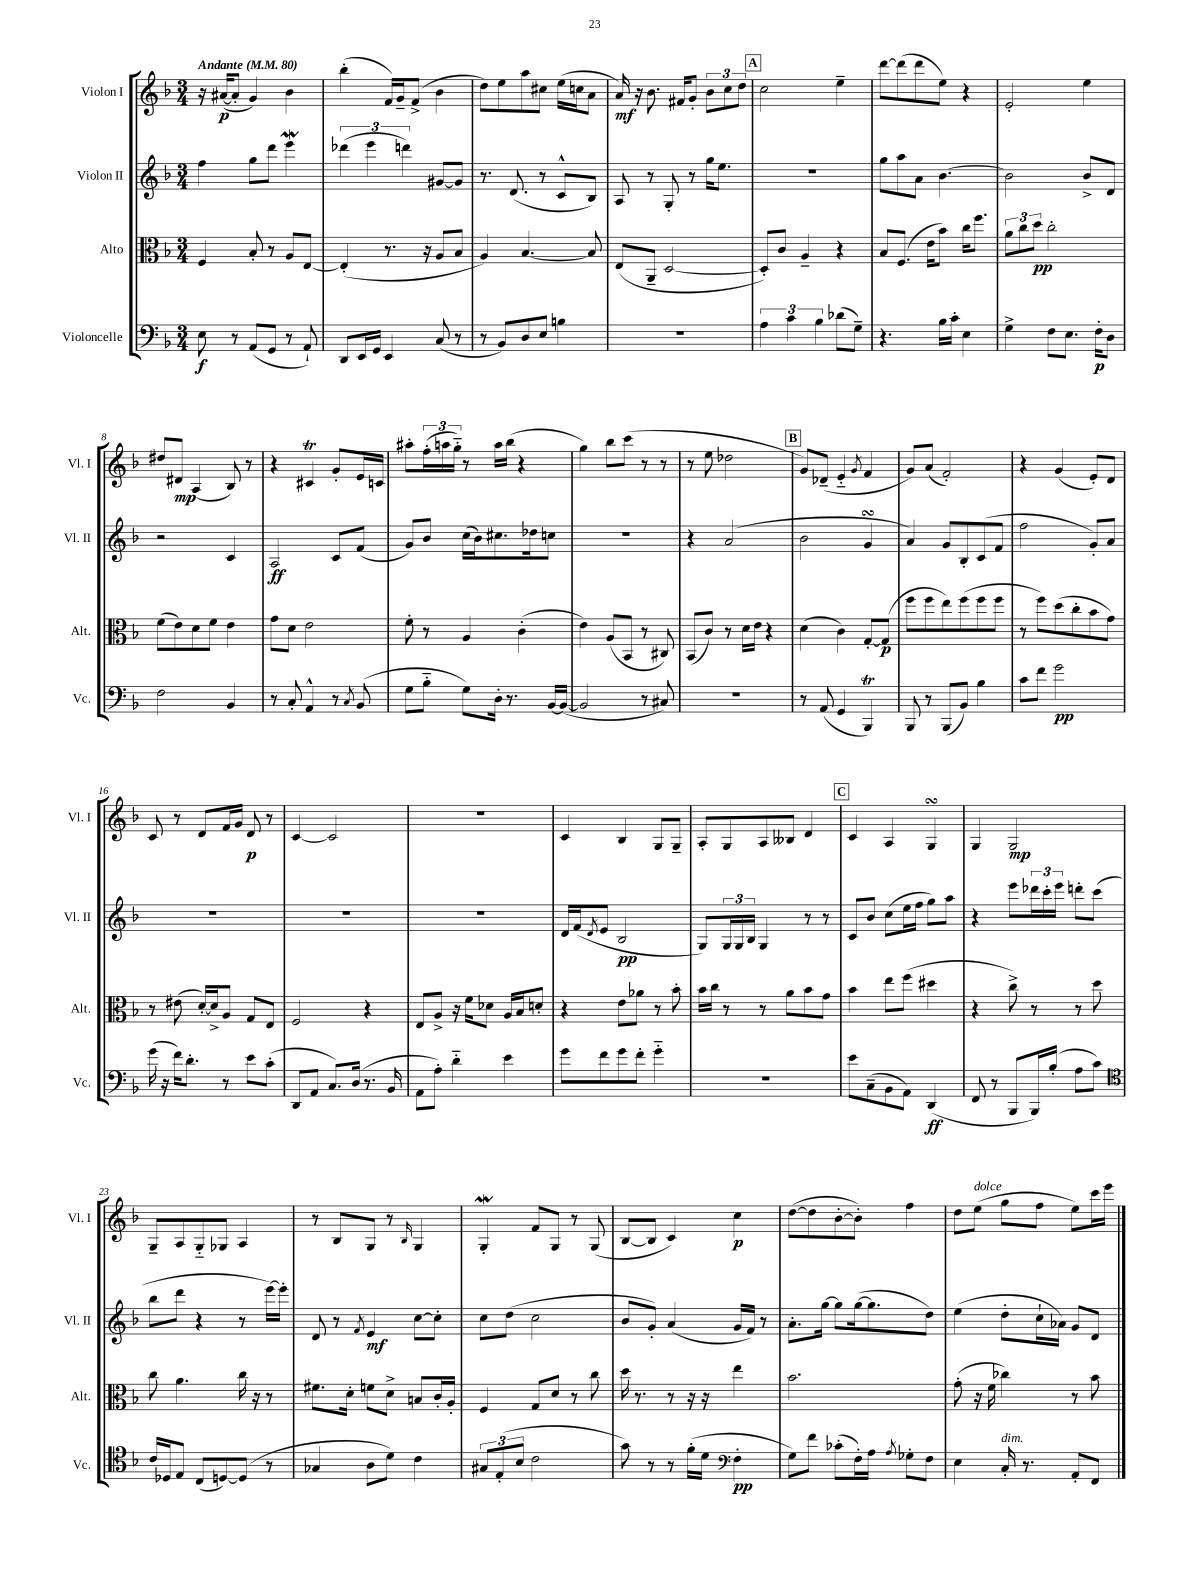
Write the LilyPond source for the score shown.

<<
\new StaffGroup <<
\new Staff = "s0" \with { instrumentName = "Violon I" shortInstrumentName = "Vl. I" } {
    \clef treble \key f \major \numericTimeSignature \time 3/4 \tempo "Andante" 4 = 80
    r16 ais'16~\p( ais'8-. g'4) bes'4 |
    bes''4-.( f'16) g'16-- f'8->( bes'4 |
    d''8) e''8 a''8 cis''8 e''16( c''16 a'8 |
    a'16\mf) r16 bes'8. fis'16 g'8-. \tuplet 3/2 { bes'8 c''8 d''8 } |
    \mark \markup { \box "A" } c''2 e''4-- |
    d'''8~ d'''8( d'''8 e''8) r4 |
    e'2-. e''4 |
    dis''8 dis'8\mp a4( bes8) r8 |
    r4 cis'4\trill g'8-. e'16 c'16 |
    ais''8-. \tuplet 3/2 { f''16-.( a''16 g''16-_) } r8 a''16 bes''16( r4 |
    g''4) bes''8 c'''8( r8 r8 |
    r8 e''8 des''2 |
    \mark \markup { \box "B" } g'8) des'8--( e'4-_ \acciaccatura { g'8 } f'4 |
    g'8) a'8( f'2-.) |
    r4 g'4( e'8-.) d'8 |
    c'8 r8 d'8 f'16 g'16 d'8\p r8 |
    c'4~ c'2 |
    R2. |
    c'4 bes4 g8 g8-- |
    a8-. g8 a8 beses8 d'4 |
    \mark \markup { \box "C" } c'4 a4 g4\turn |
    g4 g2\mp |
    g8-- a8 g8-_ ges8 a4 |
    r8 bes8 g8 r8 \grace { bes16 } g4 |
    g4-.\mordent f'8 g8 r8 g8( |
    bes8~ bes8 c'4) c''4\p |
    d''8~( d''8 bes'8~-. bes'8-.) f''4 |
    d''8 e''8^\markup { \italic "dolce" }( g''8 f''8 e''8) c'''16 e'''16 \bar "|." |
}
\new Staff = "s1" \with { instrumentName = "Violon II" shortInstrumentName = "Vl. II" } {
    \clef treble \key f \major \numericTimeSignature \time 3/4
    f''4 g''8 d'''8 e'''4\mordent |
    \tuplet 3/2 { des'''4( e'''4 d'''4) } gis'8~ gis'8 |
    r8. d'8.( r8 c'8-^ bes8) |
    a8 r8 g8-. r8 g''16 e''8. |
    \mark \markup { \box "A" } R2. |
    g''8 a''8 a'8 bes'4.~ |
    bes'2 bes'8-> d'8 |
    r2 c'4 |
    a2\ff c'8 f'8( |
    g'8) bes'8 c''16( bes'16) cis''8. des''16 c''8 |
    R2. |
    r4 a'2( |
    \mark \markup { \box "B" } bes'2 g'4\turn |
    a'4) g'8 bes8-. c'8( f'8 |
    f''2 g'8-.) a'8 |
    R2. |
    R2. |
    R2. |
    d'16 f'16( \acciaccatura { d'8 } e'8 bes2\pp |
    g8) \tuplet 3/2 { g16 g16 bes16 } g4 r8 r8 |
    \mark \markup { \box "C" } c'8 bes'8 c''8( e''16 f''16 g''8) a''8 |
    r4 e'''8 \tuplet 3/2 { des'''16 c'''16-. e'''16 } d'''8-. c'''8( |
    bes''8 d'''8 r4 r8 e'''16~) e'''16-. |
    d'8 r8 \acciaccatura { f'8 } e'4\mf c''8~ c''8-. |
    c''8 d''8( c''2 |
    bes'8 g'8-.) a'4( g'16 f'16) r8 |
    a'8.-. g''16~ g''8 g''16~( g''8. d''8) |
    e''4( d''8-. c''16-! aes'16) g'8 d'8 \bar "|." |
}
\new Staff = "s2" \with { instrumentName = "Alto" shortInstrumentName = "Alt." } {
    \clef alto \key f \major \numericTimeSignature \time 3/4
    f4 bes8-. r8 a8 e8~ |
    e4-.( r8. r16 a8 bes8 |
    a4) bes4.~ bes8 |
    e8( a,8-- d2~ |
    \mark \markup { \box "A" } d8-.) c'8 a4-- r4 |
    bes8 f8.( e'16 bes'8) c''16 f''8. |
    \tuplet 3/2 { a'8 c''8 d''8\pp } c''2-. |
    f'8( e'8) d'8 f'8 e'4 |
    g'8 d'8 e'2 |
    f'8-. r8 a4 c'4-.( |
    e'4) a8( bes,8 r8 cis8) |
    bes,8( c'8) r8 d'16 e'16 r4 |
    \mark \markup { \box "B" } d'4( c'4) g8~-. g8\p( |
    f''8 f''8 e''8) f''8( f''8 f''8 |
    r8 f''8) d''8( c''8-. bes'8 g'8) |
    r8 eis'8( d'16~-.) d'16-> a8 g8 e8 |
    f2 r4 |
    e8 a8-> r16 f'16 des'8 a16 bes16 d'8-. |
    r4 e'8 aes'8 r8 bes'8-. |
    bes'16 c''16 r8 r8 a'8 bes'8 g'8 |
    \mark \markup { \box "C" } bes'4 e''8 f''8( dis''4 |
    r4 c''8->) r8 r8 d''8 |
    c''8 a'4. c''16 r16 r8 |
    fis'8. d'16-. f'8 d'8-> b8 c'16-. a16-. |
    f4 g8 d'8 r8 c''8 |
    d''16 r8. r8 r16 r16 e''4 |
    bes'2. |
    g'8-.( r16 f'16 ces''4) r8 bes'8 \bar "|." |
}
\new Staff = "s3" \with { instrumentName = "Violoncelle" shortInstrumentName = "Vc." } {
    \clef bass \key f \major \numericTimeSignature \time 3/4
    e8\f r8 a,8( g,8 r8 a,8-!) |
    d,8 e,16 g,16 e,4 c8( r8 |
    r8 bes,8) d8 e8 b4 |
    R2. |
    \mark \markup { \box "A" } \tuplet 3/2 { a4 c'4 bes4 } des'8( g8--) |
    r4. bes16 c'16-. e4 |
    g4-> f8 e8. f16-.\p d8 |
    f2 bes,4 |
    r8 c8-. a,4-^ r8 \acciaccatura { c8 } bes,8( |
    g8 bes8-_ g8) d16-. r8. bes,16~ bes,16~( |
    bes,2 r8 cis8) |
    R2. |
    \mark \markup { \box "B" } r8 a,8( g,4 bes,,4\trill) |
    bes,,8 r8 bes,,8( bes,8) bes4 |
    c'8 f'8 g'2\pp |
    g'16( r16 f'16) d'8.-. r8 e'8 c'8-.( |
    d,8 a,8 c8.) d16( r8. bes,16 |
    a,8 a8-.) d'4-_ e'4 |
    g'8 f'8 g'8 f'8-. g'4-_ |
    R2. |
    \mark \markup { \box "C" } e'8 c8--( bes,8 a,8) d,4\ff( |
    f,8 r8 bes,,8 bes,,16) bes16-.( a8 c'8) |
    \clef tenor c'16 des16 e8 c8( d8~) d8( r8 |
    ges4 a8 d'8) c'4 |
    \tuplet 3/2 { gis8 e8-.( bes8 } c'2 |
    g'8) r8 r8 f'16-.( d'16 \clef bass f4-.\pp |
    g8) f'8 ces'8-.( f16-.) a16 \acciaccatura { a8 } ges8-. f8 |
    e4 c16-.^\markup { \italic "dim." } r8. a,8-. f,8 \bar "|." |
}
>>
>>
